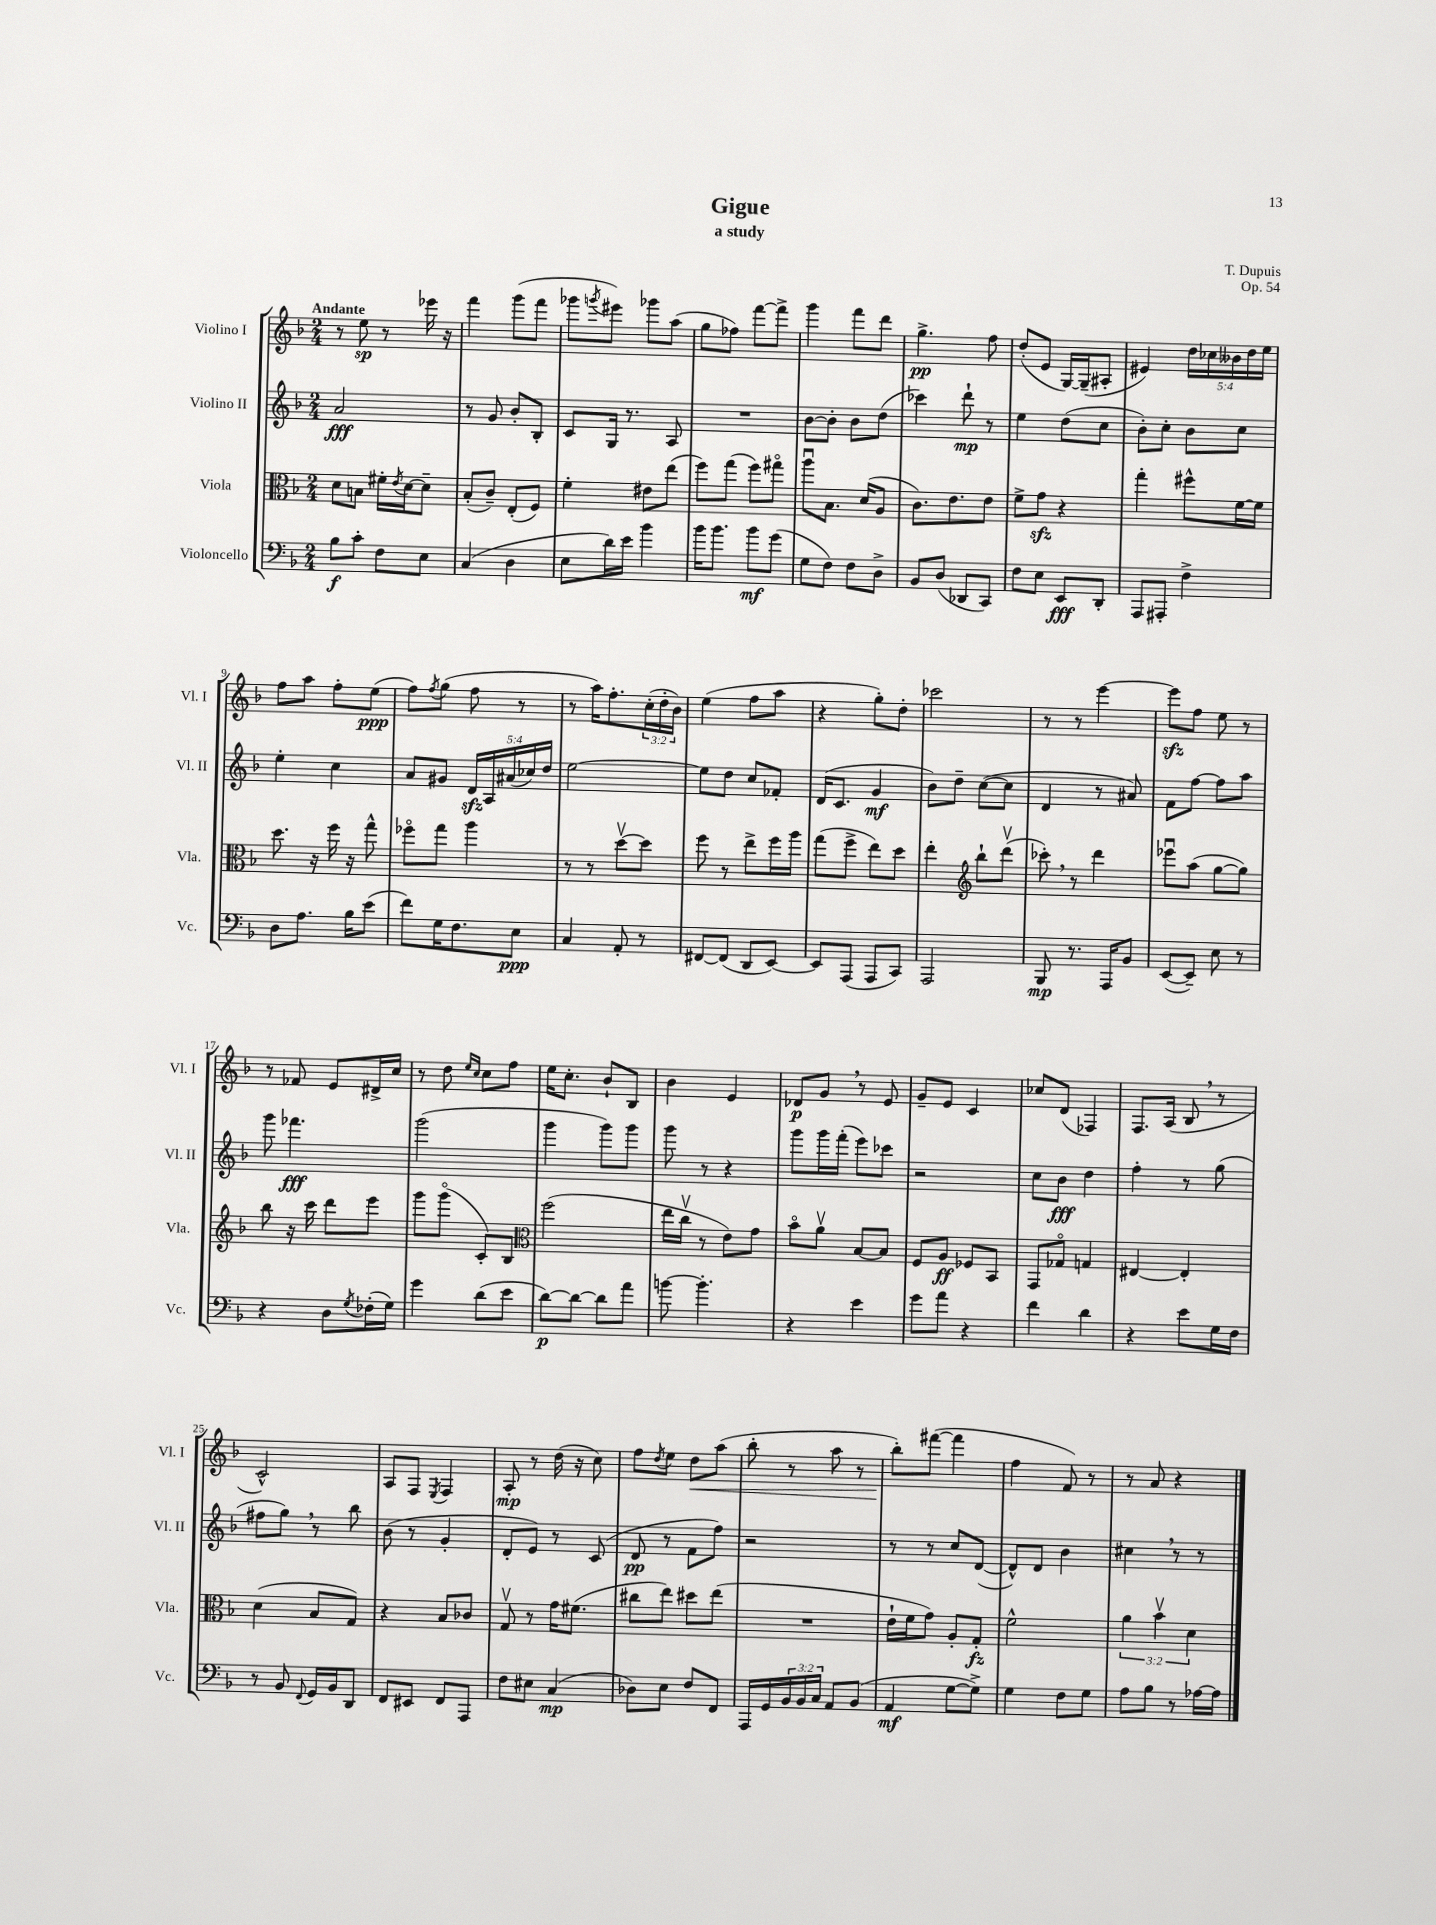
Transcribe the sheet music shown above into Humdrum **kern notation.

**kern	**dynam	**kern	**dynam	**kern	**dynam	**kern	**dynam
*part4	*part4	*part3	*part3	*part2	*part2	*part1	*part1
*staff4	*staff4	*staff3	*staff3	*staff2	*staff2	*staff1	*staff1
*I"Violoncello	*	*I"Viola	*	*I"Violino II	*	*I"Violino I	*
*I'Vc.	*	*I'Vla.	*	*I'Vl. II	*	*I'Vl. I	*
*clefF4	*	*clefC3	*	*clefG2	*	*clefG2	*
*k[b-]	*	*k[b-]	*	*k[b-]	*	*k[b-]	*
*M2/4	*	*M2/4	*	*M2/4	*	*M2/4	*
=1	=1	=1	=1	=1	=1	=1	=1
!	!	!	!	!	!	!LO:TX:a:B:t=Andante	!
8B-\L	f	8d\L	.	2a/	fff	8r	.
8c'\J	.	8Bn\J	.	.	.	8ee\	sp
8F\L	.	16f#X'\LL	.	.	.	8r	.
.	.	8qe/	.	.	.	.	.
.	.	[16d\J	.	.	.	.	.
8E\J	.	8d~\J]	.	.	.	16eee-X\	.
.	.	.	.	.	.	16r	.
=2	=2	=2	=2	=2	=2	=2	=2
(4C/	.	(8B-'/L	.	8r	.	4fff\	.
.	.	8c~/J)	.	8g/	.	.	.
4D\	.	(8E'/L	.	8b-'/L	.	(8ggg\L	.
.	.	8F/J)	.	8B-'/J	.	8fff\J	.
=3	=3	=3	=3	=3	=3	=3	=3
8E\L	.	4f'\	.	8c/L	.	8ggg-X\L	.
.	.	.	.	.	.	8qgggn/	.
16d\L)	.	.	.	16G/Jk	.	8eee#X\J)	.
16e\JJ	.	.	.	8.r	.	.	.
4b-\	.	8e#X\L	.	.	.	8ggg-X\L	.
.	.	(8ee\J	.	8A/	.	(8aa\J	.
=4	=4	=4	=4	=4	=4	=4	=4
16b-\KL	.	8ff\L)	.	2r	.	8gg\L	.
8.b-\J	.	.	.	.	.	.	.
.	.	(8gg\J	.	.	.	8ff-X\J)	.
8b-\L	mf	8ff\L)	.	.	.	[8fff\L	.
(8g\J	.	8gg#X\J	.	.	.	8fff^\J]	.
=5	=5	=5	=5	=5	=5	=5	=5
8G\L	.	8aau\L	.	[8b-\L	.	4ggg\	.
8F\J)	.	8.B-\J	.	8b-'\J]	.	.	.
8F\L	.	.	.	8b-\L	.	8fff\L	.
.	.	(16d/KL	.	.	.	.	.
8D^\J	.	8A/J	.	(8dd\J	.	8ddd\J	.
=6	=6	=6	=6	=6	=6	=6	=6
8BB-/L	.	8.c\L)	.	4ccc-X\)	.	4.gg^\	pp
(8D/J	.	.	.	.	.	.	.
.	.	8.e\	.	.	.	.	.
8DD-X/L	.	.	.	8ddd`\	mp	.	.
8CC/J)	.	8e\J	.	8r	.	8ff\	.
=7	=7	=7	=7	=7	=7	=7	=7
8F\L	.	8f^\L	.	4ee\	.	(8dd'/L	.
8E\J	.	8gzz\J	.	.	.	8e/J	.
8EE/L	fff	4r	.	(8dd\L	.	[16G/LL)	.
.	.	.	.	.	.	(16G~/J]	.
8DD'/J	.	.	.	8cc\J	.	8A#X'/J	.
=8	=8	=8	=8	=8	=8	=8	=8
8AAA/L	.	4gg'\	.	8b-'\L)	.	4e#X/)	.
8AAA#X'/J	.	.	.	8cc'\J	.	.	.
4F^\	.	8ff#X^^\L	.	8b-\L	.	20dd\LL	.
.	.	.	.	.	.	20cc-X\	.
.	.	.	.	.	.	20b--X\	.
.	.	[16f\L	.	8cc\J	.	.	.
.	.	.	.	.	.	20dd\	.
.	.	16f\JJ]	.	.	.	.	.
.	.	.	.	.	.	20ee\JJ	.
!!LO:LB:g=z
=9	=9	=9	=9	=9	=9	=9	=9
8D\L	.	8.dd\	.	4ee'\	.	8ff\L	.
8.A\J	.	.	.	.	.	8aa\J	.
.	.	16r	.	.	.	.	.
.	.	16ff\	.	4cc\	.	8ff'\L	.
16B-\KL	.	16r	.	.	.	.	.
(8e\J	.	8gg^^\	.	.	.	(8ee\J	ppp
=10	=10	=10	=10	=10	=10	=10	=10
8f\L)	.	8ff-X\L	.	8a/L	.	8ff\L)	.
.	.	.	.	.	.	8qff/	.
16G\K	.	8gg\J	.	8g#X/J	.	(8gg\J	.
8.F\	.	.	.	.	.	.	.
.	.	4aa\	.	20dzz/LL	.	8ff\	.
.	.	.	.	20A/	.	.	.
.	.	.	.	(20a#X/	.	.	.
8E\J	ppp	.	.	.	.	8r	.
.	.	.	.	20cc-X/)	.	.	.
.	.	.	.	20dd/JJ	.	.	.
=11	=11	=11	=11	=11	=11	=11	=11
4C/	.	8r	.	[2ee\	.	8r	.
.	.	8r	.	.	.	16aa\KL)	.
.	.	.	.	.	.	8.ff'\	.
8AA'/	.	[8ddv\L	.	.	.	.	.
8r	.	8dd\J]	.	.	.	(24cc'\L	.
.	.	.	.	.	.	24dd'\	.
.	.	.	.	.	.	24b-\JJ)	.
=12	=12	=12	=12	=12	=12	=12	=12
[8FF#X/L	.	8ff\	.	8ee\L]	.	(4ee\	.
(8FF#/J]	.	8r	.	8dd\J	.	.	.
8DD/L	.	8ee^\L	.	8cc/L	.	8ff\L	.
[8EE/J)	.	16ff\L	.	8f-X'/J	.	8aa\J	.
.	.	16aa\JJ	.	.	.	.	.
=13	=13	=13	=13	=13	=13	=13	=13
8EE/L]	.	(8gg\L	.	(16d/KL	.	4r	.
.	.	.	.	8.c/J	.	.	.
(8AAA/J	.	8ff^\J	.	.	.	.	.
8AAA/L	.	8ee\L)	.	4g/	mf	8gg'\L)	.
8CC/J)	.	8dd\J	.	.	.	8dd'\J	.
=14	=14	=14	=14	=14	=14	=14	=14
2AAA/	.	4ee'\	.	8b-\L)	.	2ccc-X\	.
.	.	.	.	8dd~\J	.	.	.
*	*	*clefG2	*	*	*	*	*
.	.	8bb-`\L	.	([8cc\L	.	.	.
.	.	(8dddv\J	.	8cc\J]	.	.	.
=15	=15	=15	=15	=15	=15	=15	=15
8BBB-/	mp	8ccc-X',\)	.	4d/	.	8r	.
8.r	.	8r	.	.	.	8r	.
.	.	4ddd\	.	8r	.	[4eee\	.
16AAA/KL	.	.	.	.	.	.	.
8BB-/J	.	.	.	8a#X/)	.	.	.
=16	=16	=16	=16	=16	=16	=16	=16
([8EE/L	.	8eee-Xu\L	.	8f\L	.	8eeezz\L]	.
8EE~/J])	.	(8aa\J	.	[8ff\J	.	8ff\J	.
8E\	.	[8gg\L	.	8ff\L]	.	8ee\	.
8r	.	8gg\J])	.	8aa\J	.	8r	.
!!LO:LB:g=z
=17	=17	=17	=17	=17	=17	=17	=17
4r	.	8bb-\	.	8ggg\	.	8r	.
.	.	16r	.	4.fff-X\	fff	8f-X/	.
.	.	16ccc\	.	.	.	.	.
8D\L	.	8ddd\L	.	.	.	8e/L	.
8qG/	.	.	.	.	.	.	.
(16F-X'\L	.	8eee\J	.	.	.	16d#X^/L	.
16G\JJ)	.	.	.	.	.	16cc/JJ	.
=18	=18	=18	=18	=18	=18	=18	=18
4g\	.	8ggg\L	.	(2ggg\	.	8r	.
.	.	(8ggg\J	.	.	.	8dd\	.
.	.	.	.	.	.	16qqee/LL	.
.	.	.	.	.	.	16qqcc/JJ	.
(8d\L	.	8c'/L)	.	.	.	8cc\L	.
8e\J	.	8B-/J	.	.	.	8ff\J	.
=19	=19	=19	=19	=19	=19	=19	=19
*	*	*clefC3	*	*	*	*	*
[8d\L)	p	(2ff\	.	4ggg\	.	16ee\KL	.
.	.	.	.	.	.	8.cc'\J	.
8d\J_	.	.	.	.	.	.	.
8d\L]	.	.	.	8ggg\L)	.	8b-`/L	.
8a\J	.	.	.	8ggg\J	.	8B-/J	.
=20	=20	=20	=20	=20	=20	=20	=20
[8bn\	.	16ee\LL	.	8ggg\	.	4b-\	.
.	.	16ccv\JJ	.	.	.	.	.
4.b'\]	.	8r	.	8r	.	.	.
.	.	8e\L)	.	4r	.	4e/	.
.	.	8g\J	.	.	.	.	.
=21	=21	=21	=21	=21	=21	=21	=21
4r	.	8b-\L	.	8ggg\L	.	8d-X/L	p
.	.	8av\J	.	16ggg\L	.	8g,/J	.
.	.	.	.	(16fff'\JJ	.	.	.
4e\	.	[8B-/L	.	8eee\L)	.	8r	.
.	.	8B-/J]	.	8ccc-X\J	.	8e/	.
=22	=22	=22	=22	=22	=22	=22	=22
8g\L	.	8F/L	.	2r	.	8g~/L	.
8a\J	.	8A/J	ff	.	.	8e/J	.
4r	.	8F-X/L	.	.	.	4c/	.
.	.	8BB-/J	.	.	.	.	.
=23	=23	=23	=23	=23	=23	=23	=23
4f\	.	8GG/L	.	8cc\L	.	8cc-X/L	.
.	.	8G-X/J	.	8b-\J	fff	(8d/J	.
4d\	.	4Gn/	.	4dd\	.	4F-X/)	.
=24	=24	=24	=24	=24	=24	=24	=24
4r	.	[4E#X/	.	4ff'\	.	8.F/L	.
.	.	.	.	.	.	(16A/Jk	.
8e\L	.	4E#'/]	.	8r	.	8B-,/	.
16G\L	.	.	.	(8gg\	.	8r	.
16F\JJ	.	.	.	.	.	.	.
!!LO:LB:g=z
=25	=25	=25	=25	=25	=25	=25	=25
8r	.	(4d\	.	8ff#X\L	.	2c^^/)	.
8BB-/	.	.	.	8gg,\J)	.	.	.
8qqFF/	.	.	.	.	.	.	.
16GG/LL	.	8B-/L	.	8r	.	.	.
16BB-/J	.	.	.	.	.	.	.
8DD/J	.	8G/J)	.	8bb-\	.	.	.
=26	=26	=26	=26	=26	=26	=26	=26
8FF/L	.	4r	.	(8b-\	.	8A/L	.
8EE#X/J	.	.	.	8r	.	8F/J	.
.	.	.	.	.	.	8qE/	.
8FF/L	.	8B-/L	.	4g'/	.	4F/	.
8AAA/J	.	8c-X/J	.	.	.	.	.
=27	=27	=27	=27	=27	=27	=27	=27
8F\L	.	8Gv/	.	8d'/L	.	8A'/	mp
8E#X\J	.	8r	.	8e/J)	.	8r	.
(4C/	mp	16g\KL	.	8r	.	(16dd\	.
.	.	(8.f#X\J	.	.	.	16r	.
.	.	.	.	(8c/	.	8cc\)	.
=28	=28	=28	=28	=28	=28	=28	=28
8D-X\L)	.	8cc#X\L	.	8d/	pp	8ff\L	.
.	.	.	.	.	.	8qdd/	.
8E\J	.	8ee\J)	.	8r	.	8ee\J	.
!	!	!	!	!	!	!	!LO:HP:b
8F/L	.	8dd#X\L	.	8f\L	.	8dd\L	<
8FF/J	.	(8ee\J	.	8ff\J)	.	(8aa\J	.
=29	=29	=29	=29	=29	=29	=29	=29
16AAA/LL	.	2r	.	2r	.	8bb-'\	.
16GG/	.	.	.	.	.	.	.
24BB-/	.	.	.	.	.	8r	.
24BB-/	.	.	.	.	.	.	.
24C/JJ	.	.	.	.	.	.	.
8AA/L	.	.	.	.	.	8aa\	.
(8BB-/J	.	.	.	.	.	8r	.
=30	=30	=30	=30	=30	=30	=30	=30
4AA/	mf	16e`\LL	.	8r	.	8bb-'\L)	.
.	.	16f\J	.	.	.	.	.
.	.	8g\J)	.	8r	.	([8fff#X\J	[
[8G\L	.	8A'/L	.	8cc/L	.	4fff#\]	.
8G^\J])	.	8G'/J	fz	([8d/J	.	.	.
=31	=31	=31	=31	=31	=31	=31	=31
4G\	.	2f^^\	.	8d^^/L])	.	4ff\	.
.	.	.	.	8d/J	.	.	.
8F\L	.	.	.	4b-\	.	8f/)	.
8G\J	.	.	.	.	.	8r	.
=32	=32	=32	=32	=32	=32	=32	=32
8A\L	.	6a\	.	4cc#X,\	.	8r	.
8B-\J	.	.	.	.	.	8a/	.
.	.	6b-v\	.	.	.	.	.
8r	.	.	.	8r	.	4r	.
.	.	6d\	.	.	.	.	.
[16A-X\LL	.	.	.	8r	.	.	.
16A-\JJ]	.	.	.	.	.	.	.
==	==	==	==	==	==	==	==
*-	*-	*-	*-	*-	*-	*-	*-
